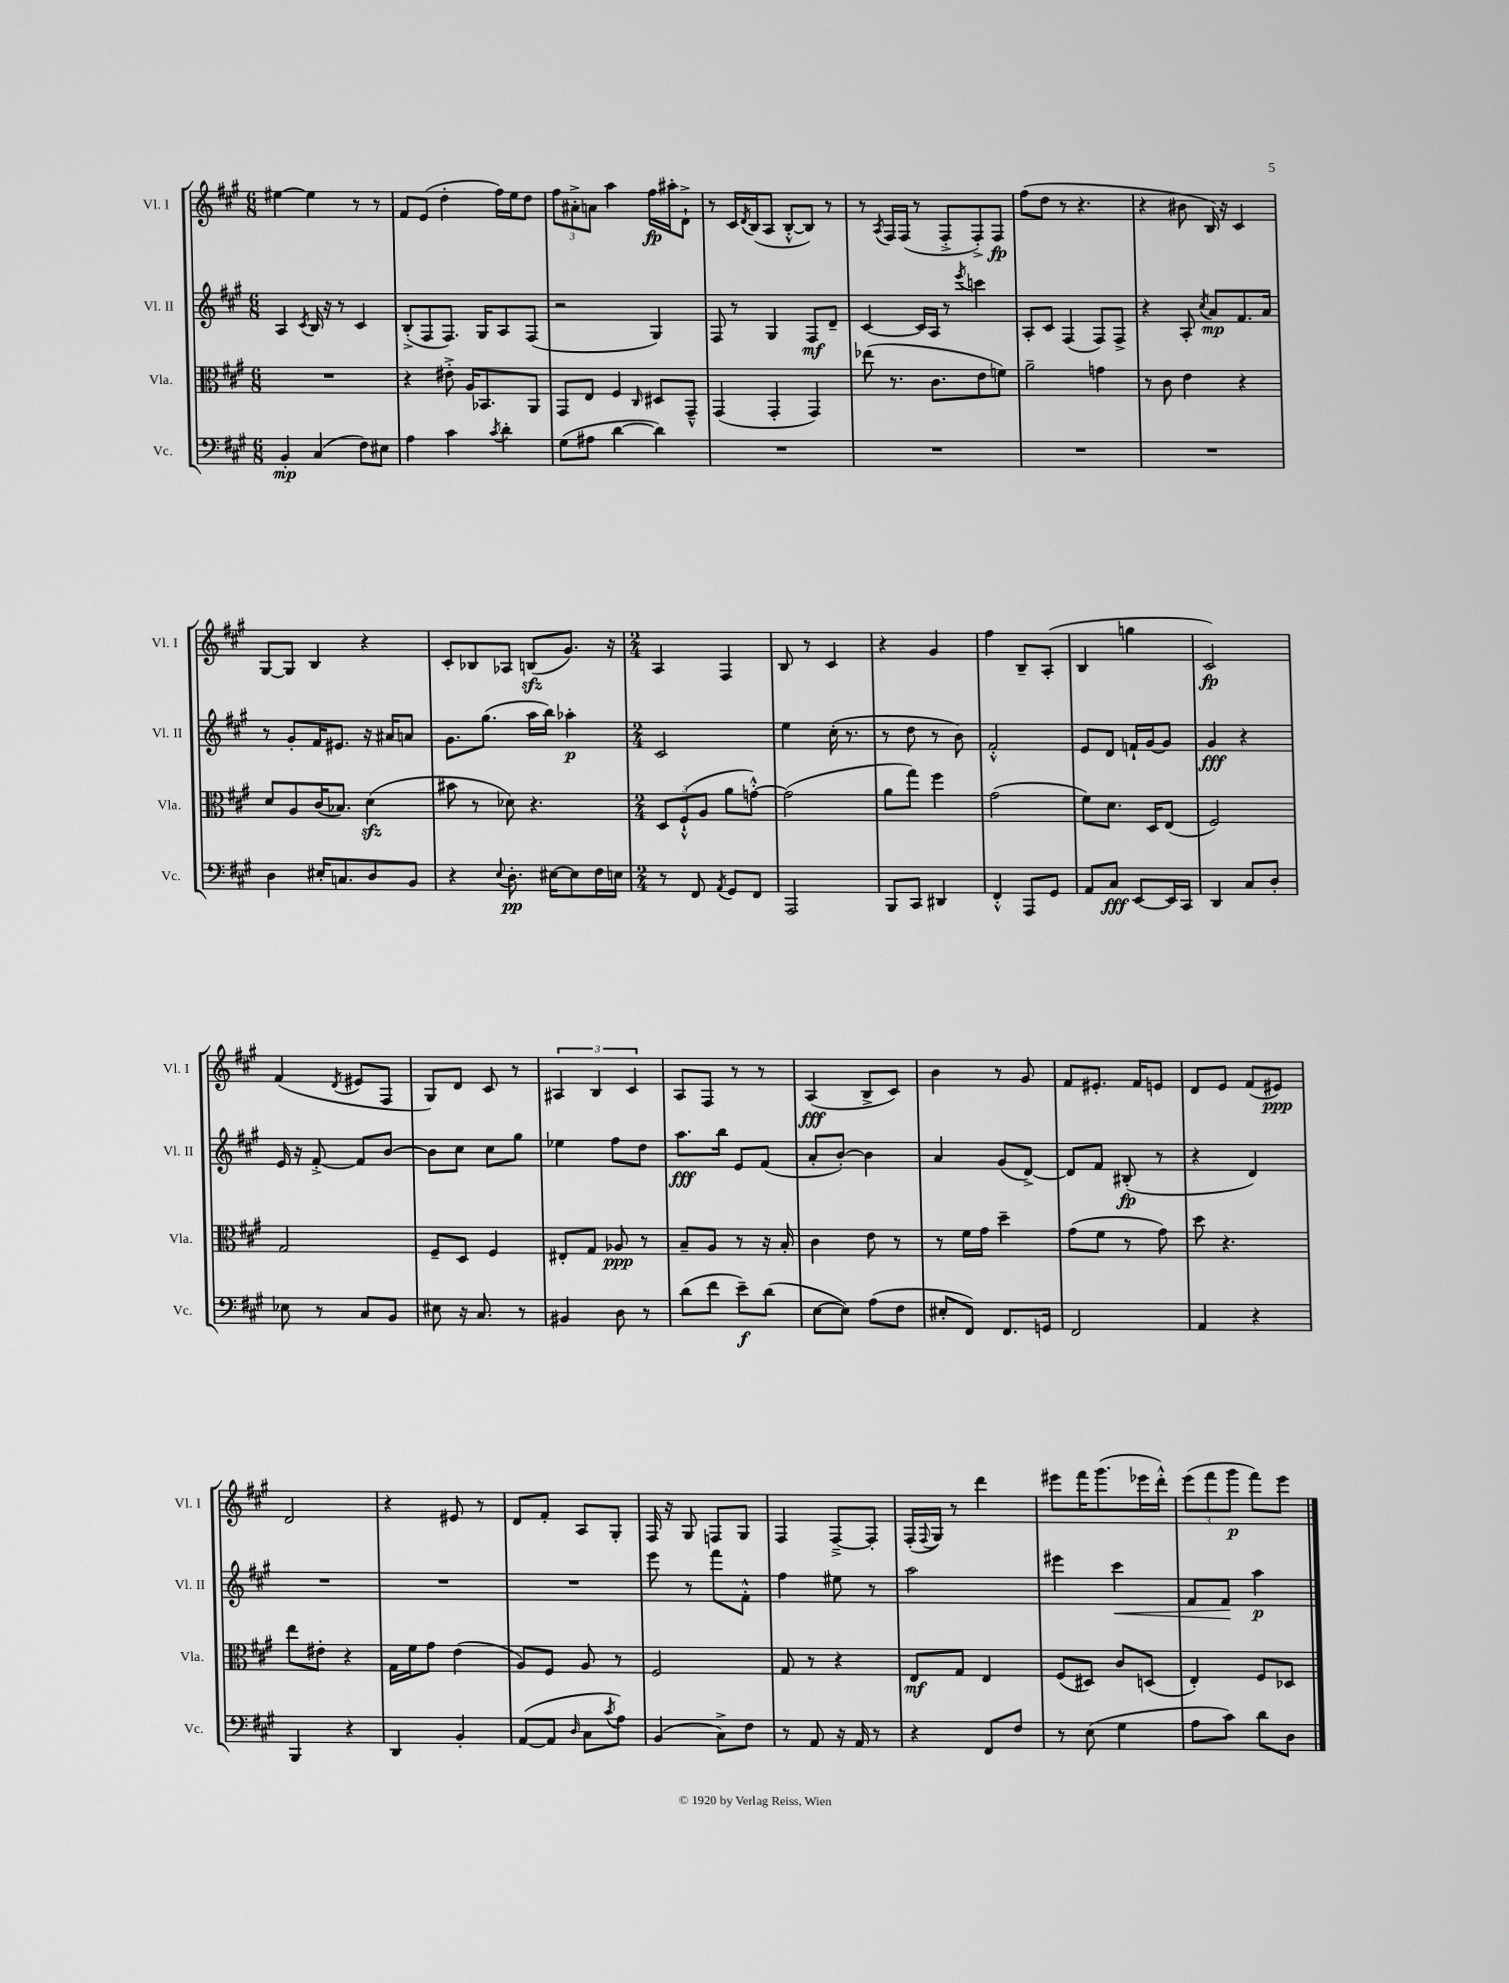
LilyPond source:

<<
\new StaffGroup <<
\new Staff = "s0" \with { instrumentName = "Vl. I" shortInstrumentName = "Vl. I" } {
    \clef treble \key a \major \numericTimeSignature \time 6/8
    eis''4~ eis''4 r8 r8 |
    fis'8 e'8( d''4-. fis''16) e''16 d''8 |
    \tuplet 3/2 { fis''8 ais'8-.-> a'8 } a''4 fis''16\fp ais''16-. d'8-!-> |
    r8 cis'16 \acciaccatura { d'8 } b16( a8 b8~-.-^ b8) r8 |
    r8 \acciaccatura { a8 } fis16 fis16( r8 fis8-.-> fis8-.->) fis8\fp |
    fis''8( d''8 r8 r4. |
    r4 bis'8 b16) r16 cis'4 |
    gis8~ gis8 b4 r4 |
    cis'8-. bes8 aes8 b8\sfz( gis'8.) r16 |
    \numericTimeSignature \time 2/4 a4 fis4 |
    b8 r8 cis'4 |
    r4 gis'4 |
    fis''4 b8-- a8-.( |
    b4 g''4 |
    cis'2\fp) |
    fis'4( \acciaccatura { d'8 } eis'8 fis8 |
    gis8) d'8 cis'8 r8 |
    \tuplet 3/2 { ais4 b4 cis'4 } |
    a8 fis8 r8 r8 |
    a4\fff( b8-> cis'8) |
    b'4 r8 gis'8 |
    fis'8 eis'8.-. fis'16 e'8 |
    d'8 e'8 fis'8( eis'8\ppp) |
    d'2 |
    r4 eis'8 r8 |
    d'8 fis'8-. a8 gis8-. |
    fis16 r16 gis8 f8 gis8 |
    fis4 fis8~---> fis8-. |
    fis16-.( \appoggiatura { fis8 } gis16) r8 d'''4 |
    eis'''8 fis'''16 gis'''8.( ees'''16 d'''16-.-^) |
    \tuplet 3/2 { e'''8( fis'''8 gis'''8\p } fis'''8) e'''8 \bar "|." |
}
\new Staff = "s1" \with { instrumentName = "Vl. II" shortInstrumentName = "Vl. II" } {
    \clef treble \key a \major \numericTimeSignature \time 6/8
    a4 \acciaccatura { cis'8 } b16 r16 r8 cis'4 |
    b8-.->( fis8 fis8.) gis16 a8 fis8( |
    r2 gis4) |
    fis8 r8 gis4 fis8\mf d'8-- |
    cis'4~ cis'16 a16 r8 \acciaccatura { e'''8 } c'''4 |
    a8-. cis'8 fis4( fis8) fis8-> |
    r4 a8-. \acciaccatura { cis''8 } a'8\mp fis'8. a'16 |
    r8 gis'8-. fis'16 eis'8. r16 ais'16 a'8 |
    gis'8. gis''8.( a''16 b''16) aes''4-.\p |
    \numericTimeSignature \time 2/4 cis'2 |
    e''4 cis''16-.( r8. |
    r8 d''8 r8 b'8) |
    fis'2-.-^ |
    e'8 d'8 f'16-! gis'16~ gis'8 |
    gis'4\fff r4 |
    e'16 r16 fis'8~-.-> fis'8 b'8~ |
    b'8 cis''8 cis''8 gis''8 |
    ees''4 fis''8 d''8 |
    a''8.\fff b''16 e'8 fis'8( |
    a'8-. b'8~-.) b'4 |
    a'4 gis'8( d'8~->) |
    d'8 fis'8 bis8-.\fp( r8 |
    r4 d'4) |
    R2 |
    R2 |
    R2 |
    e'''8 r8 fis'''8 fis'8-.-^ |
    fis''4 eis''8 r8 |
    a''2 |
    eis'''4 cis'''4\< |
    fis'8 fis'8\! a''4\p \bar "|." |
}
\new Staff = "s2" \with { instrumentName = "Vla." shortInstrumentName = "Vla." } {
    \clef alto \key a \major \numericTimeSignature \time 6/8
    R2. |
    r4 eis'8-.-> a16 bes,8. a,8 |
    gis,8 e8 fis4 \grace { cis16 } dis8 gis,8---^ |
    gis,4( gis,4-. gis,4) |
    ees''8( r8. cis'8. e'8 f'8) |
    a'2-- g'4 |
    r8 cis'8 e'4 r4 |
    d'8 a8 cis'16( bes8.) d'4\sfz( |
    bis'8 r8 des'8) r4. |
    \numericTimeSignature \time 2/4 \tuplet 3/2 { d8 fis8-!-^( a8 } a'8 g'8~-.-^) |
    g'2( |
    a'8 gis''8) fis''4 |
    gis'2( |
    fis'8) d'8. d16 e8( |
    fis2) |
    gis2 |
    fis8-- d8 fis4 |
    eis8-. gis8 aes8\ppp r8 |
    b8-- a8 r8 r16 b16-. |
    cis'4 e'8 r8 |
    r8 fis'16 gis'16 d''4-- |
    gis'8( fis'8 r8 gis'8) |
    d''8 r4. |
    e''8 eis'8-. r4 |
    gis16 fis'16 gis'8 e'4( |
    a8) fis8 a8 r8 |
    fis2 |
    gis8 r8 r4 |
    e8\mf gis8 e4 |
    fis8( dis8) cis'8 d8( |
    e4-.) fis8 des8 \bar "|." |
}
\new Staff = "s3" \with { instrumentName = "Vc." shortInstrumentName = "Vc." } {
    \clef bass \key a \major \numericTimeSignature \time 6/8
    b,4-.\mp cis4( fis8) eis8 |
    a4 cis'4 \acciaccatura { cis'8 } d'4-. |
    gis8( ais8 d'4~ d'4) |
    R2. |
    R2. |
    R2. |
    R2. |
    d4 eis16-. c8. d8 b,8 |
    r4 \appoggiatura { e8 } d8.-.\pp eis16~ eis8 fis16 e16 |
    \numericTimeSignature \time 2/4 r8 fis,8 \acciaccatura { a,8 } gis,8 fis,8 |
    a,,2 |
    b,,8 cis,8 dis,4 |
    fis,4-.-^ a,,8 gis,8 |
    a,8 cis8\fff e,8~ e,16 cis,16 |
    d,4 cis8 d8-. |
    ees8 r8 cis8 b,8 |
    eis8 r16 cis8. r8 |
    bis,4 d8 r8 |
    d'8( fis'8 e'8--\f) d'8( |
    e8~ e8) a8( fis8 |
    eis8-. fis,8) fis,8. g,16 |
    fis,2 |
    a,4 r4 |
    b,,4 r4 |
    d,4 b,4-. |
    a,8~( a,8 \grace { d16 } cis8 \acciaccatura { cis'8 } a8) |
    b,4( cis8->) fis8 |
    r8 a,8 r16 a,16 r8 |
    r4 fis,8 fis8 |
    r8 e8( gis4 |
    a8 cis'8) d'8 d8 \bar "|." |
}
>>
>>
\layout { \context { \Score \remove "Bar_number_engraver" } }
